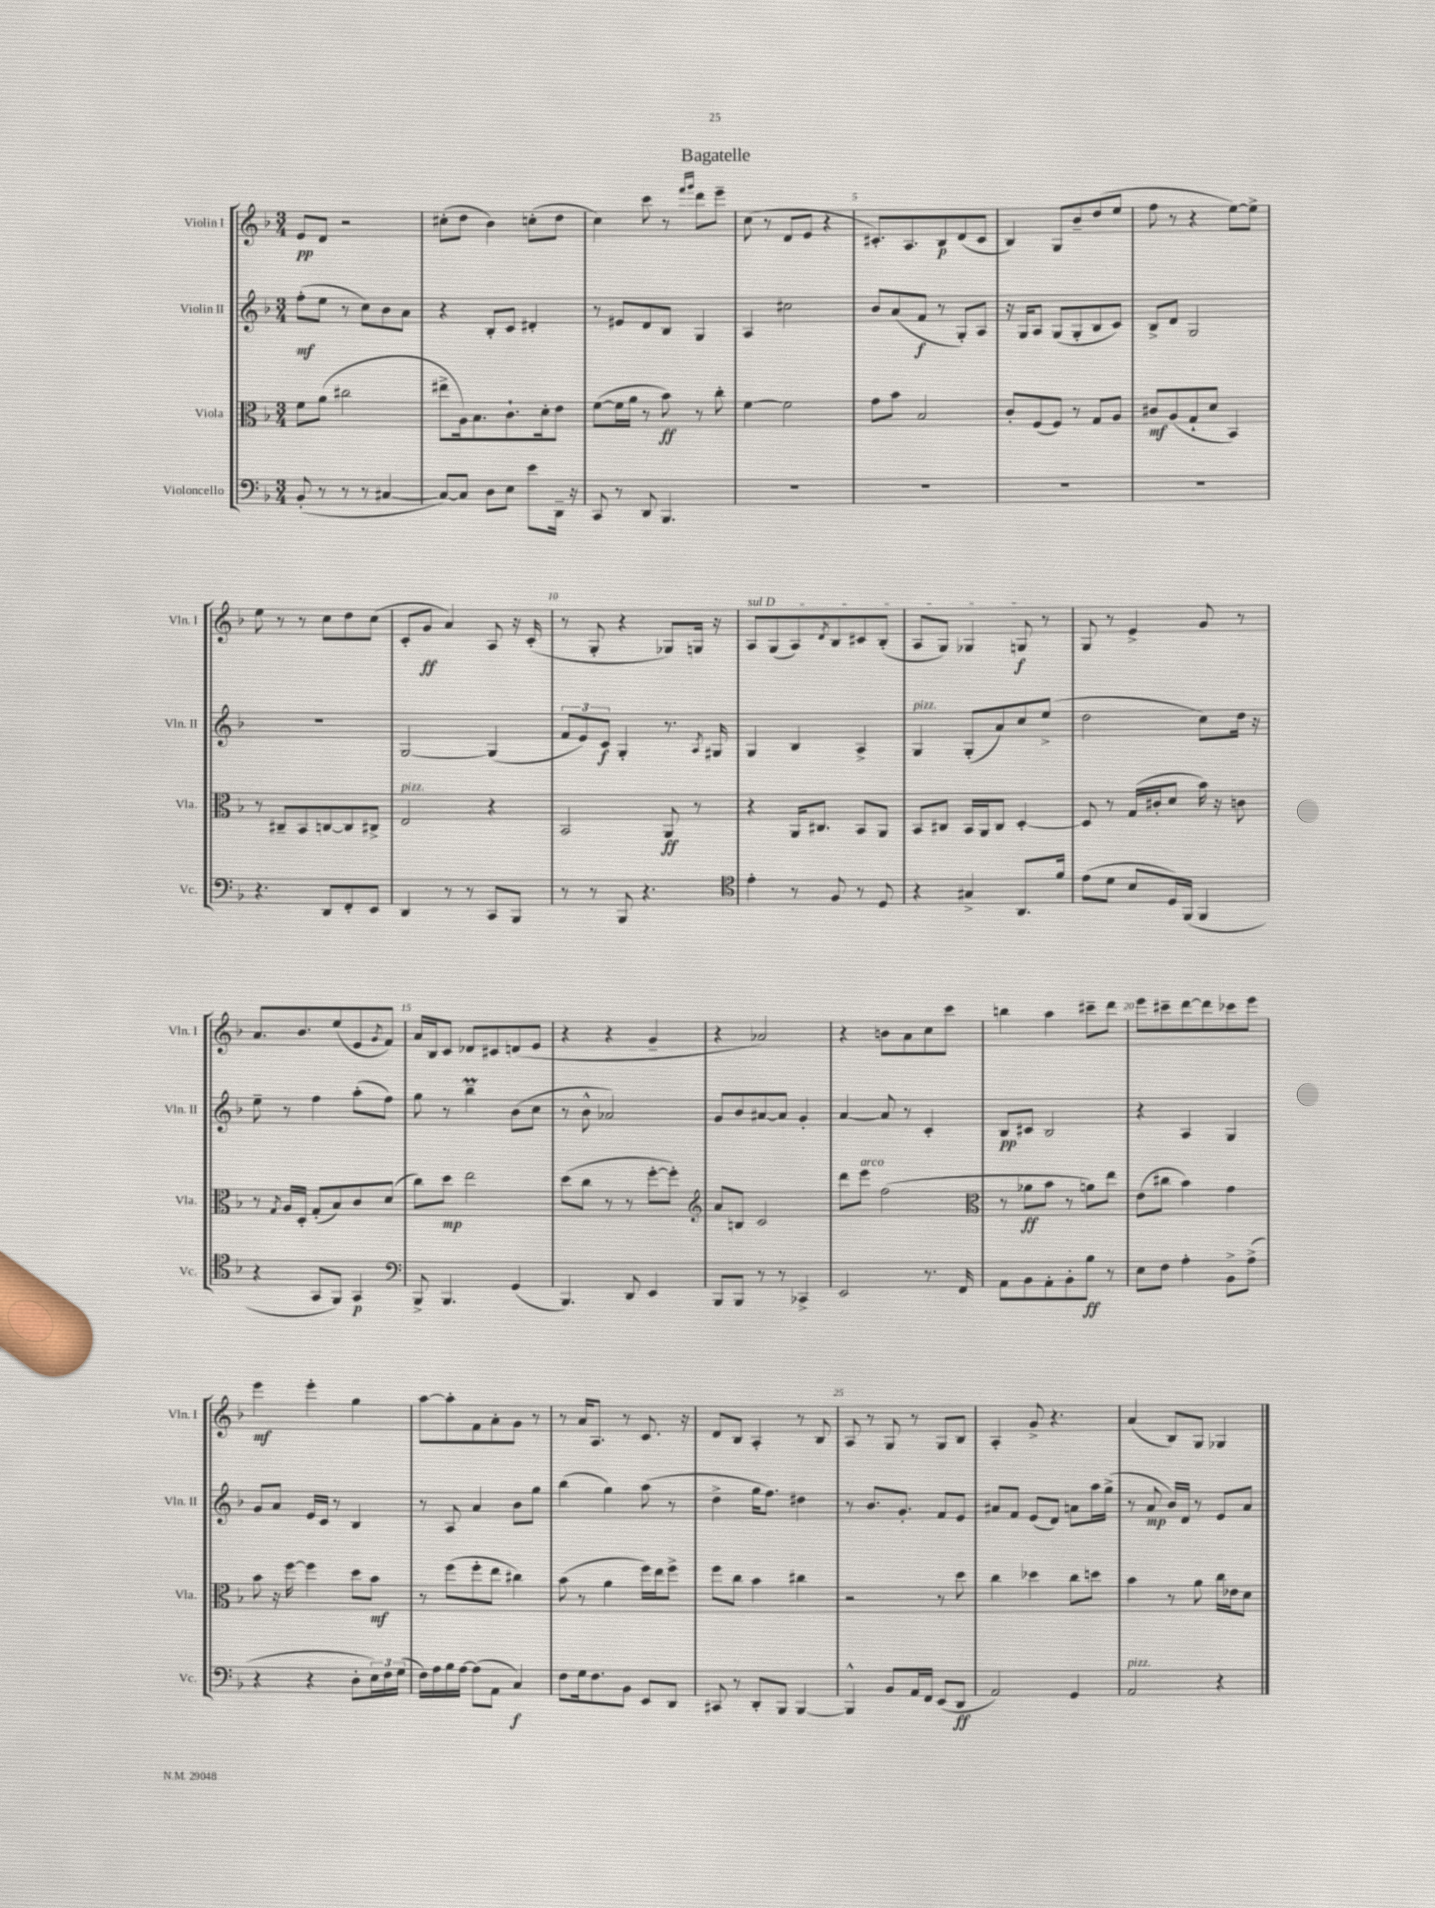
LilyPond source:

\header { title = "Bagatelle" }
<<
\new StaffGroup <<
\new Staff = "s0" \with { instrumentName = "Violin I" shortInstrumentName = "Vln. I" } {
    \clef treble \key f \major \numericTimeSignature \time 3/4
    e'8\pp d'8 r2 |
    cis''8-.( d''8 bes'4) c''8-.( d''8 |
    c''4) c'''8 r8 \grace { f'''16 g'''16 } d'''8 e'''8-- |
    c''8( r8 d'8 e'8 r4 |
    cis'8.-.) a8. bes8\p d'8( cis'8 |
    bes4) g8 bes'8-- d''8( e''8 |
    f''8 r8 r4 e''8~) e''8-> |
    e''8 r8 r8 c''8 d''8 c''8( |
    c'8-. g'8\ff a'4) a8 r16 c'16-.( |
    r8 g8-. r4 ges8) g16 r16 |
    \once \override TextSpanner.bound-details.left.text = \markup { \italic "sul D" } a8\startTextSpan g8( a8) \acciaccatura { d'8 } bes8 cis'8 bes8-.( |
    a8 g8) ges4 g8\f\stopTextSpan r8 |
    g8 r8 e'4-> g'8 r8 |
    a'8. bes'8. e''8( e'8 \acciaccatura { g'8 } f'8) |
    a'16 bes16 c'8 des'8 cis'8 d'8( e'8 |
    r4 r4 g'4-- |
    r4 aes'2) |
    r4 b'8 a'8 c''8 c'''8 |
    b''4 a''4 cis'''8-- d'''8 |
    e'''8 cis'''8-- d'''8~ d'''8 ces'''8 e'''8 |
    e'''4\mf e'''4-. g''4 |
    a''8~ a''8-. f'8 a'8-. g'8 r8 |
    r8 a'16 a8. r8 c'8. r16 |
    d'8 bes8 a4-. r8 bes8 |
    a8 r8 g8 r8 g8 bes8 |
    a4-. g'8-> r4. |
    a'4( bes8) g8 ges4 \bar "|." |
}
\new Staff = "s1" \with { instrumentName = "Violin II" shortInstrumentName = "Vln. II" } {
    \clef treble \key f \major \numericTimeSignature \time 3/4
    f''8-.\mf( e''8 r8 c''8) bes'8 a'8 |
    r4 bes8-. c'8 dis'4-. |
    r8 eis'8 d'8 bes8 g4 |
    a4 cis''2 |
    bes'8 a'8( f'8\f r8 g8-.) a8 |
    r16 g16 a8 g8( g8-. bes8 c'8) |
    bes8-> d'8 g2 |
    R2. |
    g2~ g4( |
    \tuplet 3/2 { f'8 e'8) c'8\f } g4-. r8. \acciaccatura { a8 } gis16 |
    g4 bes4 a4-> |
    g4^\markup { \italic "pizz." } g8-.( a'8) c''8 e''8->( |
    d''2 c''8) d''16 r16 |
    e''8-- r8 f''4 a''8-.( f''8) |
    g''8 r8 bes''4--\prall bes'8( c''8 |
    r8 bes'8-^ aes'2) |
    g'8 bes'8 ais'8~ ais'8 g'4-. |
    a'4~ a'8 r8 c'4-. |
    bes8\pp cis'8 bes2 |
    r4 a4 g4 |
    g'8 a'8 e'16 c'16 r8 bes4 |
    r8 a8 a'4 bes'8 g''8 |
    bes''4( g''4) a''8( r8 |
    d''4-> g''16 f''8.) dis''4 |
    r8 bes'8. g'8.-. f'8 e'8 |
    ais'8 f'8 e'8( d'8) a'8 a''16 g''16->( |
    r8 a'8\mp bes'16) d'16 r8 e'8 a'8 \bar "|." |
}
\new Staff = "s2" \with { instrumentName = "Viola" shortInstrumentName = "Vla." } {
    \clef alto \key f \major \numericTimeSignature \time 3/4
    f'8 a'8( cis''2 |
    eis''8-> a16) bes8. c'8.-! d'16-. e'8 |
    f'8~( f'16 a'16 r8 bes'8\ff) r8 c''8-. |
    f'4~ f'2 |
    g'8 bes'8 bes2 |
    c'8-. f8( f8) r8 g8 a8 |
    cis'8\mf a8( g8-! d'8 bes,4) |
    r8 cis8-- bes,8 c8~ c8 cis8-> |
    e2^\markup { \italic "pizz." } r4 |
    bes,2 a,8\ff r8 |
    r4 a,16 cis8. bes,8 a,8 |
    bes,8 cis8 bes,16 a,16 cis8 d4~-. |
    d8 r8 g16( cis'16-. d'8 bes'16) r16 c'8 |
    r8 \acciaccatura { g8 } a16 d16-. g8-.( bes8) c'8 d'8( |
    c''8) d''8\mp e''2 |
    d''8( c''8 r8 r8 f''8~-. f''8-.) |
    \clef treble a'8 b8 c'2 |
    d'''8 e'''8^\markup { \italic "arco" } f''2( |
    \clef alto r8 aes'8\ff bes'8 r8 a'8) e''8 |
    e'8( cis''8 bes'4) g'4 |
    bes'8 r16 f''16~ f''4 d''8 bes'8\mf |
    r8 f''8( f''8-. e''8 cis''4) |
    bes'8( r8 a'4 f''16) e''16 f''8-> |
    f''8 c''8 bes'4 cis''4 |
    r2 r8 d''8 |
    c''4 des''4 c''8 d''8 |
    bes'4 r8 a'8 c''16 ees'16 d'8 \bar "|." |
}
\new Staff = "s3" \with { instrumentName = "Violoncello" shortInstrumentName = "Vc." } {
    \clef bass \key f \major \numericTimeSignature \time 3/4
    bes,8-.( r8 r8 r8 cis4~ |
    cis8~) cis8 d8 e8 e'8 d,16-- r16 |
    c,8 r8 d,8 bes,,4. |
    R2. |
    R2. |
    R2. |
    R2. |
    r4. d,8 f,8-. e,8 |
    d,4 r8 r8 c,8 bes,,8 |
    r8 r8 bes,,8 r4. |
    \clef tenor e'4-. r8 f8 r8 d8 |
    r4 gis4-> a,8. f'16 |
    e'8( d'8 bes8 d16) f,16( f,4 |
    r4 g,8 f,8) g,4\p |
    \clef bass bes,,8-> bes,,4. g,4( |
    bes,,4.) d,8 e,4 |
    bes,,8 bes,,8 r8 r8 ces,4-> |
    e,2 r8. f,16 |
    a,8 bes,8 a,8-. bes,8-. bes8\ff r8 |
    e8 f8 a4-. bes,8-> a8->( |
    r4 r4 d8-. \tuplet 3/2 { e16) f16 g16( } |
    f16) a16 bes16 a16~ a8( a,8 c4\f) |
    f8 g16 f8. bes,8 e,8 d,8 |
    cis,8 r8 d,8-. bes,,8 bes,,4~ |
    bes,,4-^ bes,8 a,16 f,16 e,8( d,8\ff |
    a,2) g,4 |
    a,2^\markup { \italic "pizz." } r4 \bar "|." |
}
>>
>>
\layout { \context { \Score \override BarNumber.break-visibility = ##(#f #t #t) barNumberVisibility = #(every-nth-bar-number-visible 5) } }
